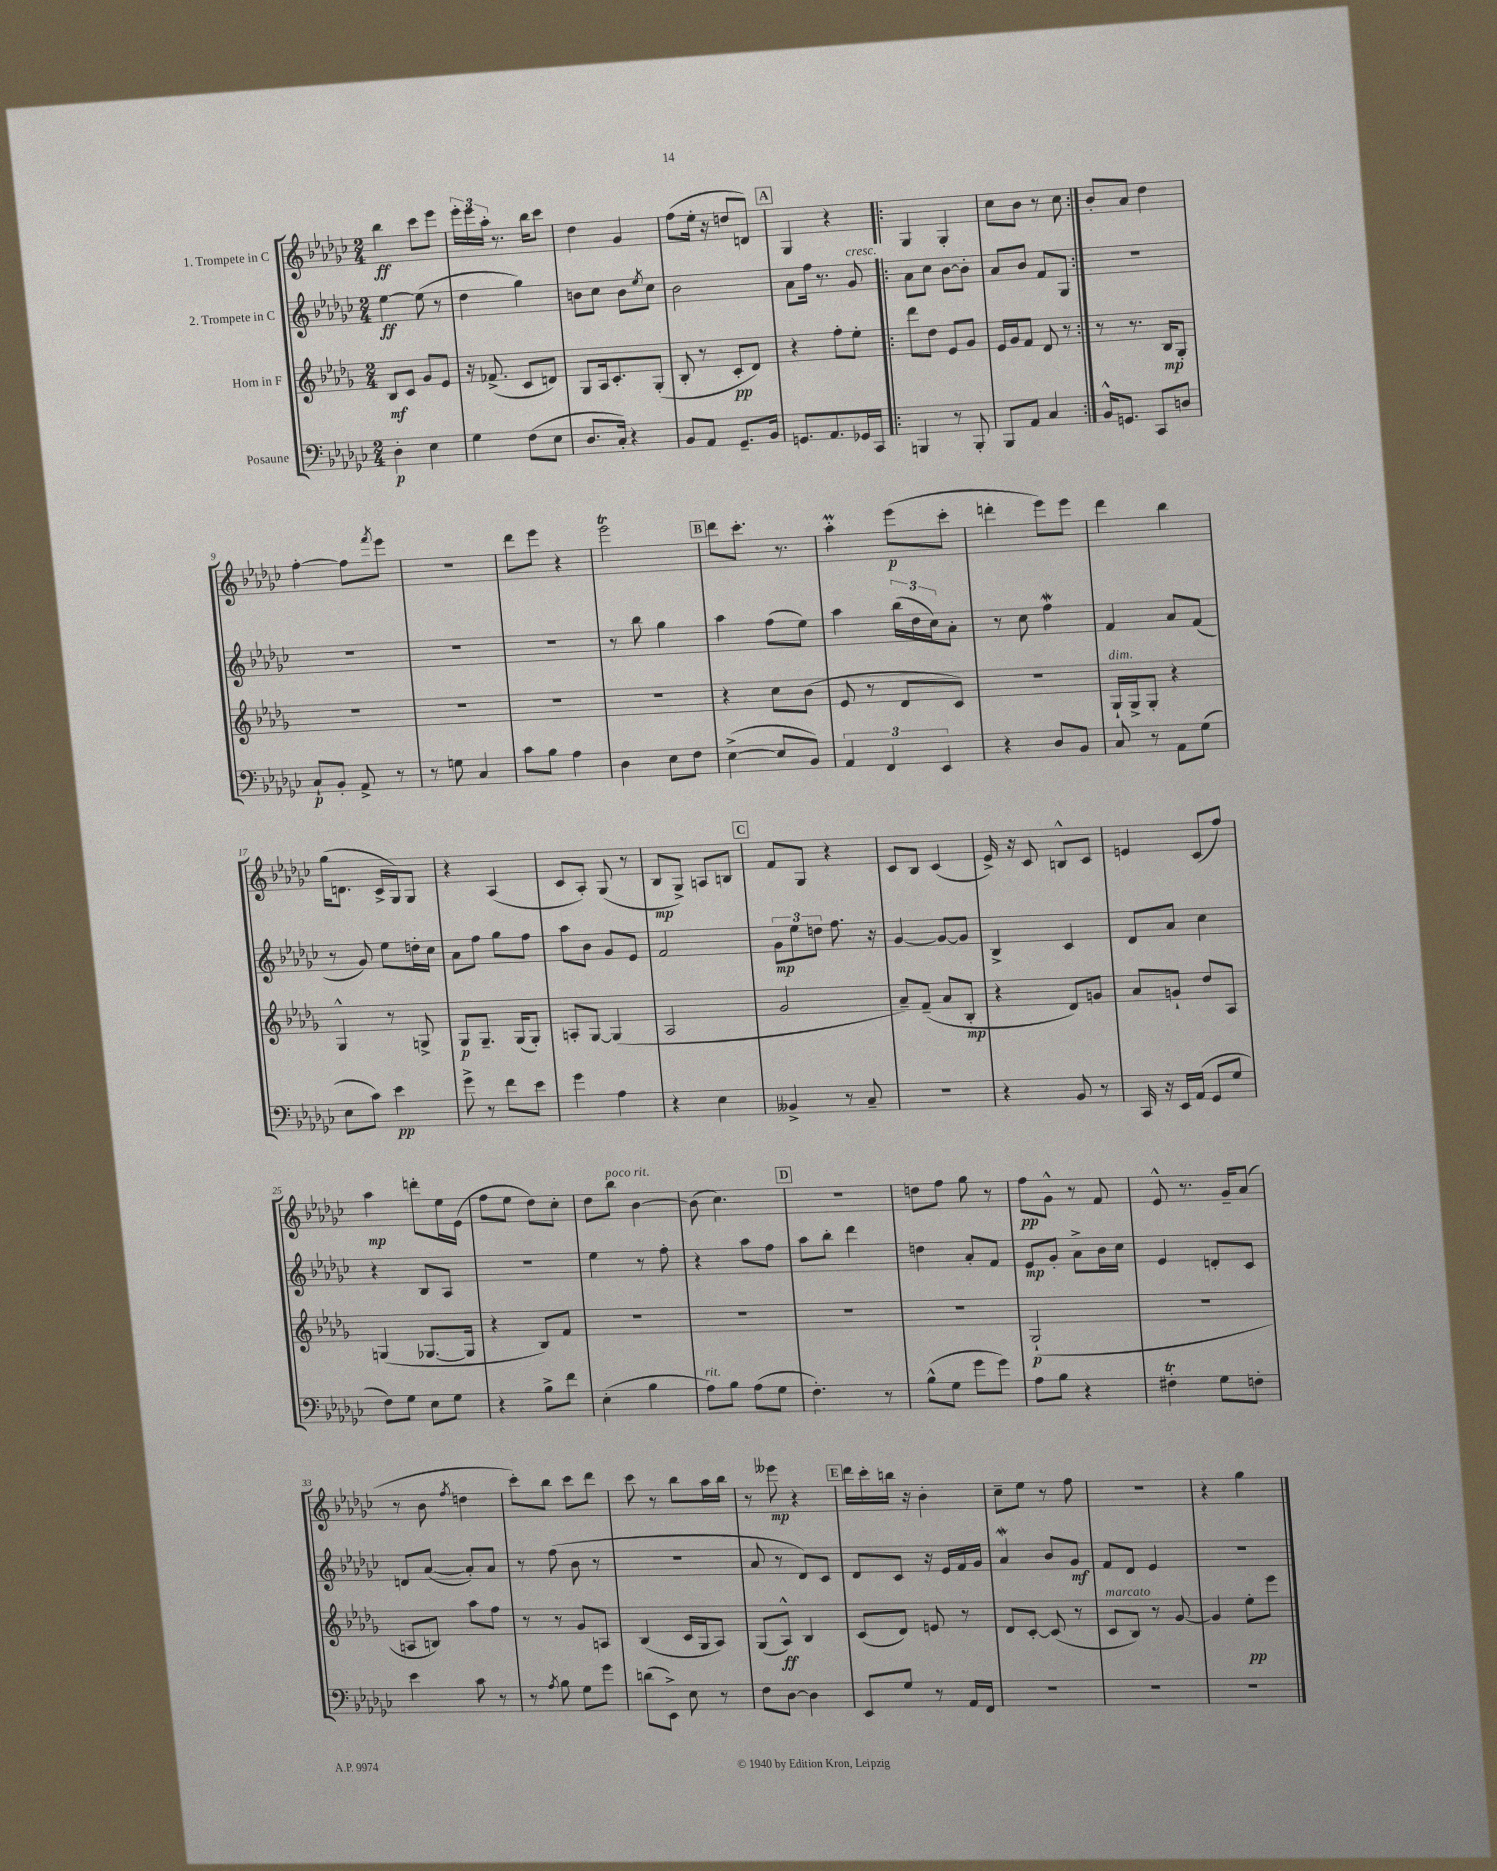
<<
\new StaffGroup <<
\new Staff = "s0" \with { instrumentName = "1. Trompete in C" } {
    \clef treble \key ges \major \numericTimeSignature \time 2/4
    bes''4\ff ces'''8 ees'''8 |
    \tuplet 3/2 { ees'''16-. ees'''16 aes''16-. } r8. bes''16 ces'''8 |
    des''4 ges'4 |
    f''8( ees''16-. r16 d''8 d'8) |
    \mark \markup { \box "A" } ges4 r4 |
    \repeat volta 2 { ges4 ges4-. |
    ces''8 bes'8 r8 ces''8 | }
    bes'8-. aes'8 des''4 |
    f''4~-. f''8 \acciaccatura { f'''8 } ees'''8 |
    r2 |
    des'''8 ees'''8 r4 |
    ees'''2\trill |
    \mark \markup { \box "B" } des'''8 ces'''8.-. r8. |
    aes''4-.\prall ees'''8\p( ces'''8-. |
    d'''4-. ees'''8) ees'''8 |
    des'''4 bes''4 |
    ges''16( d'8. ces'16-> ges16) ges8 |
    r4 aes4( |
    ces'8 aes8-.) ges8( r8 |
    bes8\mp ges8->) a8 b8 |
    \mark \markup { \box "C" } f'8 ges8 r4 |
    ces'8 bes8 ces'4( |
    ees'16->) r16 ces'8 b8-^ ces'8 |
    e'4 ces'8( f''8) |
    aes''4\mp d'''8-. ees''16 ees'16( |
    f''8 ees''8 des''8) ces''8-. |
    des''8 bes''8^\markup { \italic "poco rit." } bes'4~ |
    bes'8( ces''4.) |
    \mark \markup { \box "D" } R2 |
    d''8 f''8 ges''8 r8 |
    f''8\pp ges'8-^ r8 f'8 |
    ees'8-^ r8. ges'16-- aes'8( |
    r8 bes'8 \acciaccatura { f''8 } d''4 |
    ces'''8-.) bes''8 ces'''8 des'''8 |
    ces'''8 r8 bes''8 aes''16 bes''16 |
    r8 eeses'''8\mp r4 |
    \mark \markup { \box "E" } des'''16 ces'''16-. b''16 r16 bes'4-. |
    ces''8-- ees''8 r8 f''8 |
    R2 |
    r4 ges''4 \bar "|." |
}
\new Staff = "s1" \with { instrumentName = "2. Trompete in C" } {
    \clef treble \key ges \major \numericTimeSignature \time 2/4
    ees''4~\ff ees''8( r8 |
    des''4 ges''4) |
    b'8 ces''8 b'8 \acciaccatura { ees''8 } ces''8 |
    bes'2 |
    \mark \markup { \box "A" } aes'8 f''16 r8. ges'8^\markup { \italic "cresc." } |
    \repeat volta 2 { aes'8 ces''8 bes'8~ bes'8-. |
    aes'8 bes'8 f'8 ges8 | }
    R2 |
    R2 |
    R2 |
    R2 |
    r8 bes''8 ges''4 |
    \mark \markup { \box "B" } aes''4 f''8( ees''8) |
    aes''4 \tuplet 3/2 { bes''16( des''16 ces''16) } aes'8-. |
    r8 ces''8 f''4\mordent |
    f'4 aes'8 f'8( |
    r8 ges'8) ees''8 d''16-. ces''16 |
    aes'8 f''8 ges''8 f''8 |
    aes''8 bes'8 ges'8 ees'8 |
    f'2 |
    \mark \markup { \box "C" } \tuplet 3/2 { ges'8\mp ees''8 d''8 } f''8. r16 |
    ges'4~ ges'8~ ges'8 |
    bes4-> ces'4 |
    des'8 aes'8 ces''4 |
    r4 bes8 aes8 |
    r2 |
    ees''4 r8 f''8-. |
    r4 aes''8 f''8 |
    \mark \markup { \box "D" } aes''8 bes''8-. des'''4 |
    d''4 aes'8-. f'8 |
    ees'8\mp ges'8-. aes'8-> bes'16 ces''16 |
    ees'4 d'8-. ces'8 |
    d'8 aes'8~( aes'8-.) aes'8 |
    r8 f''8( bes'8 r8 |
    r2 |
    aes'8 r8 des'8) ces'8 |
    \mark \markup { \box "E" } des'8 ces'8 r16 ees'16 f'16 ges'16 |
    aes'4\mordent bes'8 ges'8\mf |
    f'8 des'8 ees'4 |
    r2 \bar "|." |
}
\new Staff = "s2" \with { instrumentName = "Horn in F" } {
    \clef treble \key des \major \numericTimeSignature \time 2/4
    bes8\mf c'8 ges'8 ees'8 |
    r16 fes'8.->( c'8 d'8) |
    ges8 aes16 c'8.-. ges8-.( |
    bes8-. r8 c'8-.\pp des'8) |
    \mark \markup { \box "A" } r4 f''8-. ees''8-. |
    \repeat volta 2 { des'''8 des''8 ees'8 ges'8 |
    ees'16 ges'16 f'8 des'8 r8 | }
    r8 r8. bes16\mp ges8-. |
    R2 |
    R2 |
    R2 |
    R2 |
    \mark \markup { \box "B" } r4 c''8 bes'8( |
    ees'8 r8 des'8 c'8) |
    r2 |
    ges16-!^\markup { \italic "dim." } ges16-> ges8-. r4 |
    ges4-^ r8 g8-> |
    ges8\p ges8.-- ges16( ges8-.) |
    a8-. ges8~ ges4( |
    aes2 |
    \mark \markup { \box "C" } ges'2 |
    aes'8--) f'8--( aes'8 bes8-.\mp |
    r4 des'8) g'8 |
    aes'8 g'8-! des''8 aes8 |
    g4( ges8.~ ges16 |
    r4 bes8) f'8 |
    R2 |
    R2 |
    \mark \markup { \box "D" } R2 |
    R2 |
    ges2-!\p( |
    r2 |
    a8 b8) aes''8 f''8 |
    r8 r8 ges'8 a8 |
    bes4( c'16 ges16 aes8) |
    ges8( aes8-^\ff) bes4 |
    \mark \markup { \box "E" } c'8( des'8) e'8 r8 |
    des'8 c'8~-. c'8( r8 |
    c'8^\markup { \italic "marcato" } bes8) r8 ges'8~ |
    ges'4 ees''8-.\pp ees'''8 \bar "|." |
}
\new Staff = "s3" \with { instrumentName = "Posaune" } {
    \clef bass \key ges \major \numericTimeSignature \time 2/4
    des4-.\p ees4 |
    ges4 f8( ees8 |
    des8. ces16-.) r4 |
    bes,8 aes,8 ges,8.-- bes,16 |
    \mark \markup { \box "A" } g,8. aes,8. ges,16 ces,16 |
    \repeat volta 2 { b,,4 r8 b,,8-. |
    bes,,8 aes,8 ces4 | }
    bes,16-^ g,8. ces,8 d8 |
    ces8-!\p bes,8-. aes,8-> r8 |
    r8 g8 ces4 |
    ces'8 bes8 aes4 |
    des4 ees8 f8 |
    \mark \markup { \box "B" } ees4~->( ees8 bes,8) |
    \tuplet 3/2 { aes,4 f,4 ees,4 } |
    r4 des8 bes,8 |
    ces8 r8 aes,8 ges8( |
    ees8 ces'8) ees'4\pp |
    ges'8-> r8 f'8 ees'8 |
    ges'4 aes4 |
    r4 ees4 |
    \mark \markup { \box "C" } beses,4-> r8 ces8-- |
    R2 |
    r4 bes,8 r8 |
    ces,16 r16 ees,16 aes,16( ges,8 ges8 |
    f8) ges8 ees8 ges8 |
    r4 bes8-> f'8 |
    ees4-.( bes4 |
    aes8^\markup { \italic "rit." }) bes8 aes8( ges8 |
    \mark \markup { \box "D" } f4.-.) r8 |
    bes8-^( ges8 ges'8 ges'8) |
    aes8 bes8 r4 |
    fis4-.\trill ges8 f8-. |
    ees'4 ces'8 r8 |
    r8 \acciaccatura { aes8 } bes8 ges8 ges'8 |
    d'8( ees,8->) ees8 r8 |
    f8 des8~ des4 |
    \mark \markup { \box "E" } ees,8 ges8 r8 aes,16 f,16 |
    R2 |
    R2 |
    R2 \bar "|." |
}
>>
>>
